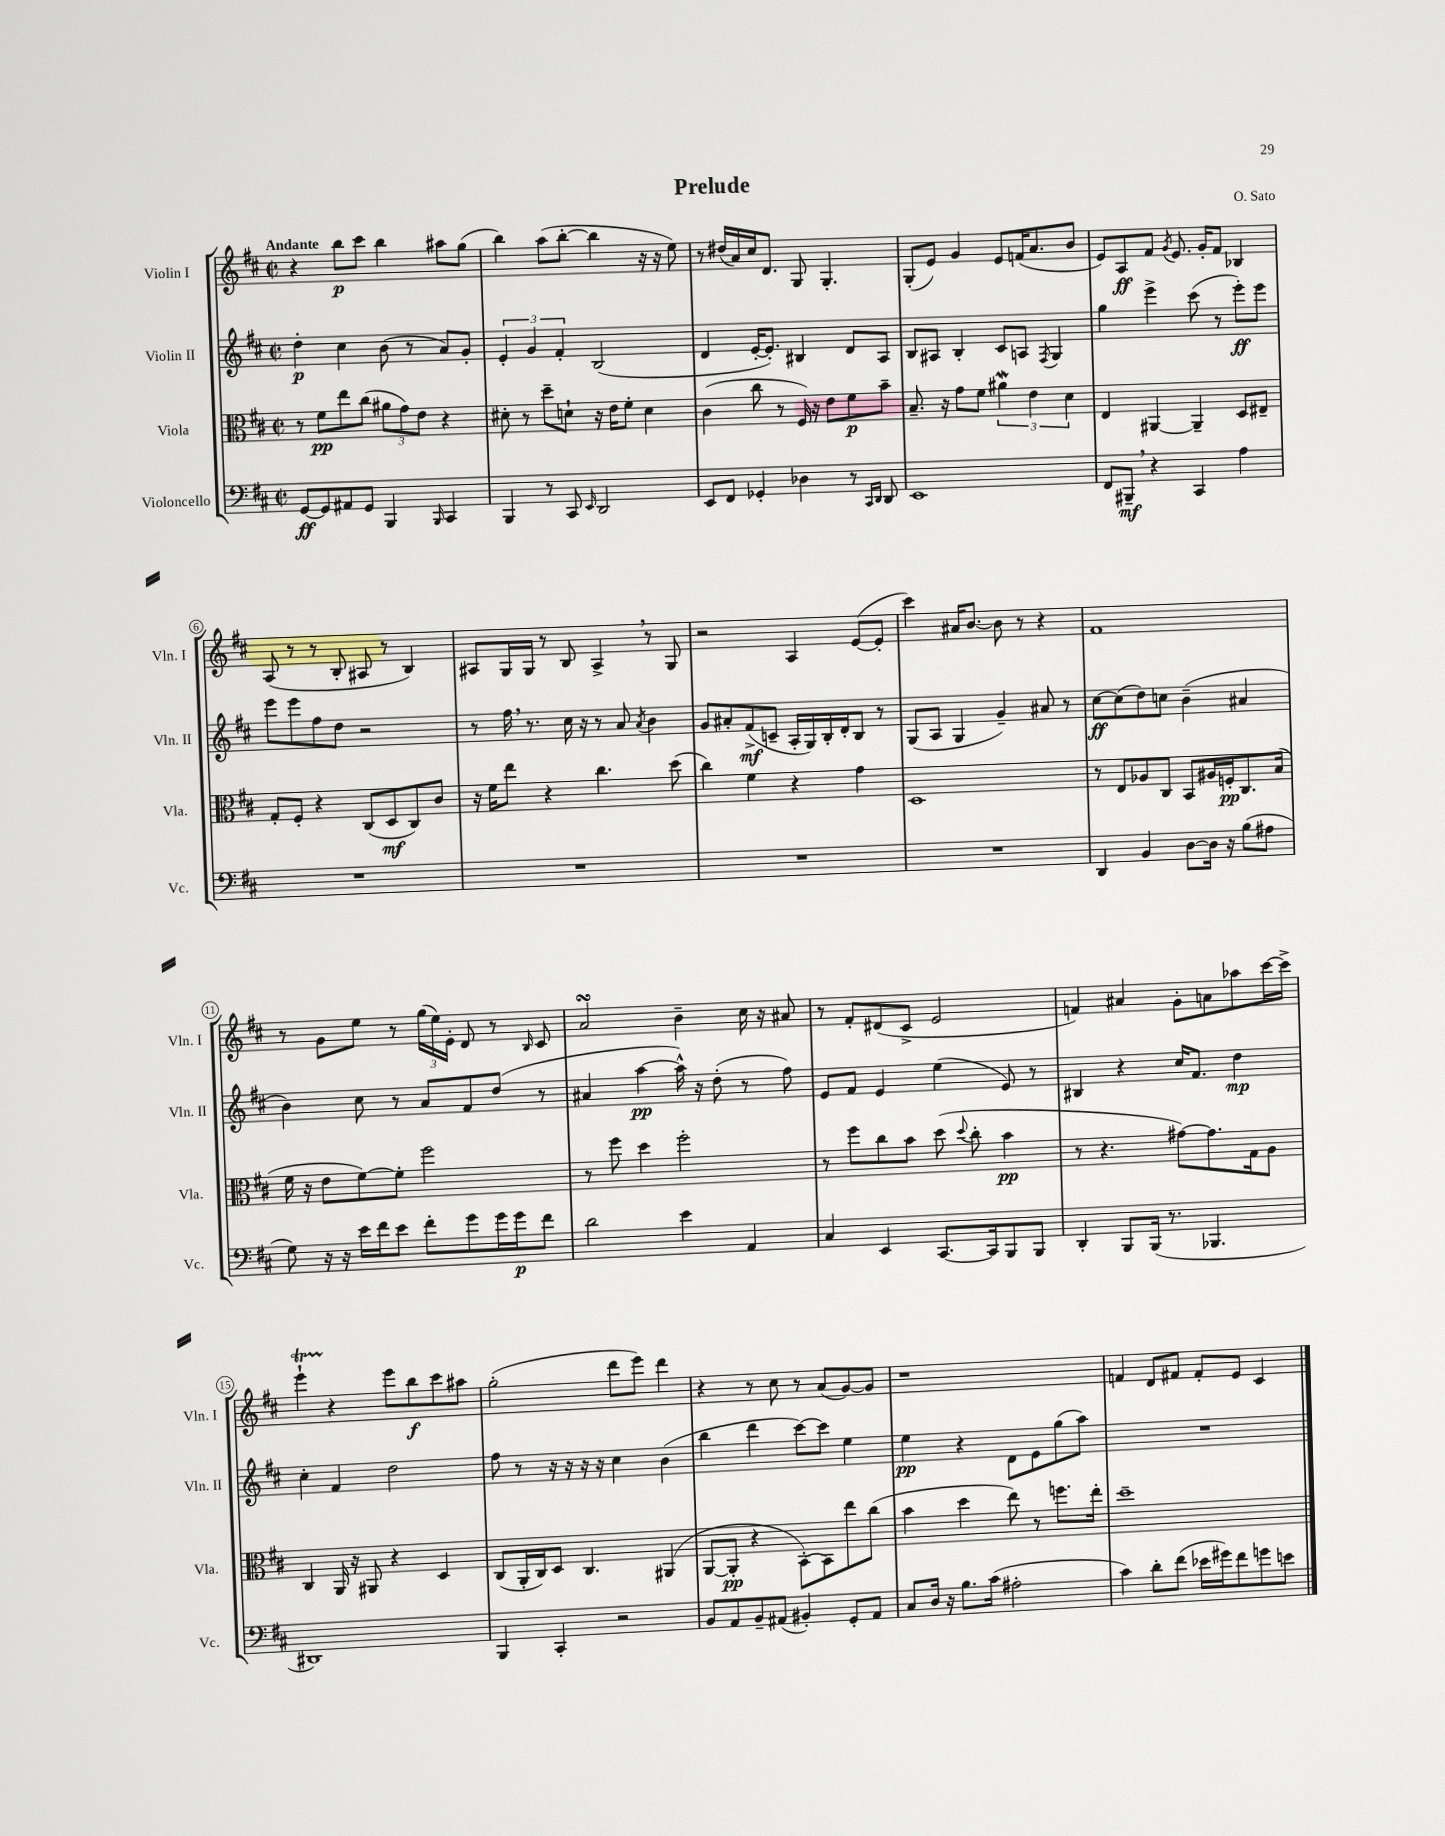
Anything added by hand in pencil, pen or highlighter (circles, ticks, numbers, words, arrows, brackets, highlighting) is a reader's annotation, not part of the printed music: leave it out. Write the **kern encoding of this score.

**kern	**dynam	**kern	**dynam	**kern	**dynam	**kern	**dynam
*part4	*part4	*part3	*part3	*part2	*part2	*part1	*part1
*staff4	*staff4	*staff3	*staff3	*staff2	*staff2	*staff1	*staff1
*I"Violoncello	*	*I"Viola	*	*I"Violin II	*	*I"Violin I	*
*I'Vc.	*	*I'Vla.	*	*I'Vln. II	*	*I'Vln. I	*
*clefF4	*	*clefC3	*	*clefG2	*	*clefG2	*
*k[f#c#]	*	*k[f#c#]	*	*k[f#c#]	*	*k[f#c#]	*
*M2/2	*	*M2/2	*	*M2/2	*	*M2/2	*
*met(c|)	*	*met(c|)	*	*met(c|)	*	*met(c|)	*
=1	=1	=1	=1	=1	=1	=1	=1
!	!	!	!	!	!	!LO:TX:a:B:t=Andante	!
[8GG/L	ff	8r	.	4dd'\	p	4r	.
8GG/]	.	8f#\L	pp	.	.	.	.
8AA#X/	.	8ee\	.	4cc#\	.	8bb\L	p
8GG/J	.	(8cc#\J	.	.	.	8ccc#\J	.
4BBB/	.	12a#X\L	.	(8b\	.	4bb\	.
.	.	12g\)	.	.	.	.	.
.	.	.	.	8r	.	.	.
.	.	12e\J	.	.	.	.	.
16qqBBB/	.	.	.	.	.	.	.
4CC#/	.	4r	.	8a/L)	.	8aa#X\L	.
.	.	.	.	8g'/J	.	(8gg\J	.
=2	=2	=2	=2	=2	=2	=2	=2
4BBB/	.	8d#X'\	.	6e'/	.	4bb\)	.
.	.	8r	.	.	.	.	.
.	.	.	.	6g/	.	.	.
8r	.	8dd~\L	.	.	.	(8aa\L	.
.	.	.	.	6f#'/	.	.	.
8CC#/	.	8dn`\J	.	.	.	[8bb'\J	.
16qqEE/	.	.	.	.	.	.	.
2DD/	.	16r	.	(2B/	.	4bb\]	.
.	.	16e\KL	.	.	.	.	.
.	.	8f#'\J	.	.	.	.	.
.	.	4d\	.	.	.	16r	.
.	.	.	.	.	.	16r	.
.	.	.	.	.	.	8ee\)	.
=3	=3	=3	=3	=3	=3	=3	=3
8EE/L	.	(4c#\	.	4d/	.	8r	.
8FF#/J	.	.	.	.	.	(16dd#X/LL	.
.	.	.	.	.	.	16a/)	.
4GG-X'/	.	8cc#\	.	[16e'/KL	.	16cc#/J	.
.	.	.	.	8.e'/J])	.	8.d/J	.
.	.	8r	.	.	.	.	.
4D-X\	.	16F#/)	.	4B#X/	.	8G/	.
.	.	16r	.	.	.	.	.
.	.	8e\L	.	.	.	4.G'/	.
8r	.	8f#\	p	8d/L	.	.	.
16qqCC#/LL	.	.	.	.	.	.	.
16qqDD/JJ	.	.	.	.	.	.	.
8DD/	.	8b~\J	.	8A/J	.	.	.
=4	=4	=4	=4	=4	=4	=4	=4
1EE	.	8.B~/	.	8B/L	.	(8G'/L	.
.	.	.	.	8A#X/J	.	8e/J)	.
.	.	16r	.	.	.	.	.
.	.	8g\L	.	4B'/	.	4g/	.
.	.	8f#\J	.	.	.	.	.
.	.	6a#XW\	.	8c#/L	.	8e/L	.
.	.	.	.	8An/J	.	(16fn/K	.
.	.	6e\	.	.	.	.	.
.	.	.	.	.	.	8.a/	.
.	.	.	.	8qF#/	.	.	.
.	.	.	.	4G/	.	.	.
.	.	6d\	.	.	.	.	.
.	.	.	.	.	.	8b/J	.
=5	=5	=5	=5	=5	=5	=5	=5
8FF#/L	.	4E/	.	4gg\	.	8e/L)	.
8BBB#X~,/J	mf	.	.	.	.	8A/	ff
4r	.	[4AA#X/	.	4eee^\	.	8f#/J	.
.	.	.	.	.	.	8qg/	.
.	.	.	.	.	.	8.e/	.
4CC#/	.	4AA#~/]	.	(8ccc#\	.	.	.
.	.	.	.	.	.	16g'/KL	.
.	.	.	.	8r	.	8f#/J	.
4A\	.	8D/L	.	8eee'\L)	ff	4B-X/	.
.	.	8E#X~/J	.	8eee\J	.	.	.
!!LO:LB:g=z
=6	=6	=6	=6	=6	=6	=6	=6
1r	.	8G'/L	.	8eee\L	.	(8A/	.
.	.	8F#'/J	.	8eee\	.	8r	.
.	.	4r	.	8ff#\	.	8r	.
.	.	.	.	8dd\J	.	8B'/	.
.	.	(8C#/L	.	2r	.	8A#X/	.
.	.	8D/	mf	.	.	8r	.
.	.	8C#/)	.	.	.	4B/)	.
.	.	8c#/J	.	.	.	.	.
=7	=7	=7	=7	=7	=7	=7	=7
1r	.	16r	.	8r	.	8A#X/L	.
.	.	16f#\KL	.	.	.	.	.
.	.	8ee\J	.	16ff#,\	.	16G/L	.
.	.	.	.	8.r	.	16G/JJ	.
.	.	4r	.	.	.	8r	.
.	.	.	.	16cc#\	.	8B/	.
.	.	.	.	16r	.	.	.
.	.	4.cc#\	.	8r	.	4A#^,/	.
.	.	.	.	8a/	.	.	.
.	.	.	.	8qa/	.	.	.
.	.	.	.	4b\	.	8r	.
.	.	(8dd\	.	.	.	8G/	.
=8	=8	=8	=8	=8	=8	=8	=8
1r	.	4cc#\)	.	8g/L	.	2r	.
.	.	.	.	8a#X'/	.	.	.
.	.	4f#\	.	(8f#^/	mf	.	.
.	.	.	.	8cn~/J	.	.	.
.	.	4r	.	16A'/LL	.	4A/	.
.	.	.	.	16G/)	.	.	.
.	.	.	.	16B'/	.	.	.
.	.	.	.	16d'/J	.	.	.
.	.	4g\	.	8B/J	.	([8e/L	.
.	.	.	.	8r	.	8e'/J]	.
=9	=9	=9	=9	=9	=9	=9	=9
1r	.	1D	.	(8G/L	.	4ccc#\)	.
.	.	.	.	8A/J	.	.	.
.	.	.	.	4G/	.	16a#X/KL	.
.	.	.	.	.	.	[8.b/J	.
.	.	.	.	4g~/)	.	8b\]	.
.	.	.	.	.	.	8r	.
.	.	.	.	8a#X/	.	4r	.
.	.	.	.	8r	.	.	.
=10	=10	=10	=10	=10	=10	=10	=10
4DD/	.	8r	.	[8cc#\L	ff	1f#	.
.	.	8E/L	.	(8cc#\]	.	.	.
4BB/	.	8A-X/	.	8dd\)	.	.	.
.	.	8C#/J	.	8ccn\J	.	.	.
[8D\L	.	8BB/L	.	(4b~\	.	.	.
16D\Jk]	.	16A#X/L	.	.	.	.	.
16r	.	16Fn'/J	pp	.	.	.	.
(8B\L	.	8.C#/	.	4a#X/	.	.	.
8A#X\J	.	.	.	.	.	.	.
.	.	(16B/Jk	.	.	.	.	.
!!LO:LB:g=z
=11	=11	=11	=11	=11	=11	=11	=11
8G\)	.	16f#\	.	4b\)	.	8r	.
.	.	16r	.	.	.	.	.
16r	.	8e\L	.	.	.	8g\L	.
16r	.	.	.	.	.	.	.
16e\LL	.	[8f#\)	.	8cc#\	.	8ee\J	.
16f#\J	.	.	.	.	.	.	.
8e\J	.	8f#'\J]	.	8r	.	8r	.
8f#'\L	.	2ff#\	.	8a/L	.	(24gg\LL	.
.	.	.	.	.	.	24ee\)	.
.	.	.	.	.	.	24e'\JJ	.
8g\	.	.	.	8f#/	.	8d/	.
16g\L	.	.	.	(8dd/J	.	8r	.
16g\J	p	.	.	.	.	.	.
.	.	.	.	.	.	16qqB/	.
8f#\J	.	.	.	8r	.	8c#/	.
=12	=12	=12	=12	=12	=12	=12	=12
2d\	.	8r	.	4a#X/	.	2asSSS/	.
.	.	8ff#\	.	.	.	.	.
.	.	4dd\	.	[4aa\	pp	.	.
4e\	.	2ff#'\	.	16aa^^\])	.	4b~\	.
.	.	.	.	16r	.	.	.
.	.	.	.	(8dd'\	.	.	.
4AA/	.	.	.	8r	.	16cc#\	.
.	.	.	.	.	.	16r	.
.	.	.	.	8ff#\)	.	8a#X/	.
=13	=13	=13	=13	=13	=13	=13	=13
4C#/	.	8r	.	8e/L	.	8r	.
.	.	8ff#\L	.	8f#/J	.	8f#'/L	.
4EE/	.	8cc#\	.	4e/	.	(8d#X/	.
.	.	8b\J	.	.	.	8c#^/J	.
[8.CC#/L	.	(8dd\	.	(4ee\	.	2e/	.
.	.	8qqdd/	.	.	.	.	.
.	.	8cc#'\	.	.	.	.	.
16CC#/k]	.	.	.	.	.	.	.
8BBB/	.	4b\	pp	8e/)	.	.	.
8BBB/J	.	.	.	8r	.	.	.
=14	=14	=14	=14	=14	=14	=14	=14
4DD'/	.	8r	.	4B#X/	.	4fn/)	.
.	.	4.r	.	.	.	.	.
8BBB/L	.	.	.	4r	.	4a#X/	.
(16BBB/Jk	.	.	.	.	.	.	.
8.r	.	.	.	.	.	.	.
.	.	[8g#X\L)	.	16cc#/KL	.	8g'\L	.
.	.	.	.	8.f#/J	.	.	.
4.BBB-X/	.	8.g#\]	.	.	.	8an\	.
.	.	.	.	4dd\	mp	8aa-X\	.
.	.	16G\k	.	.	.	.	.
.	.	8A\J	.	.	.	[16ccc#\L	.
.	.	.	.	.	.	16ccc#^\JJ]	.
!!LO:LB:g=z
=15	=15	=15	=15	=15	=15	=15	=15
1DD#X)	.	4C#/	.	4cc#'\	.	4eeeT`\	.
.	.	16AA/	.	4f#/	.	4r	.
.	.	16r	.	.	.	.	.
.	.	8AA#X/	.	.	.	.	.
.	.	4r	.	2dd\	.	8eee\L	.
.	.	.	.	.	.	8bb\	f
.	.	4D/	.	.	.	8ccc#\	.
.	.	.	.	.	.	8aa#X\J	.
=16	=16	=16	=16	=16	=16	=16	=16
4BBB/	.	(8C#/L	.	8ff#\	.	(2gg'\	.
.	.	16AA'/L	.	8r	.	.	.
.	.	16C#/J)	.	.	.	.	.
4CC#'/	.	8D/J	.	16r	.	.	.
.	.	.	.	16r	.	.	.
.	.	4.C#/	.	16r	.	.	.
.	.	.	.	16r	.	.	.
2r	.	.	.	4cc#\	.	8ddd\L	.
.	.	.	.	.	.	8eee\J)	.
.	.	(4AA#X/	.	(4b\	.	4ddd\	.
=17	=17	=17	=17	=17	=17	=17	=17
8BB/L	.	[8AA/L	.	4bb\	.	4r	.
8AA/	.	8AA'/J]	pp	.	.	.	.
8BB~/	.	4r	.	4ddd\	.	8r	.
(8AA#X/J	.	.	.	.	.	8cc#\	.
4BB#X'/)	.	[8BB'\L)	.	[8ccc#\L)	.	8r	.
.	.	8BB\]	.	8ccc#\J]	.	(8a/L	.
8GG'/L	.	8ee\	.	4ee\	.	[8g/)	.
8AA#/J	.	(8cc#\J	.	.	.	8g/J]	.
=18	=18	=18	=18	=18	=18	=18	=18
8C#/L	.	4b\	.	4ee\	pp	1r	.
16D/Jk	.	.	.	.	.	.	.
16r	.	.	.	.	.	.	.
8.B\L	.	4dd\	.	4r	.	.	.
(16c#\Jk	.	.	.	.	.	.	.
2A#X'\	.	8ee\)	.	8d\L	.	.	.
.	.	8r	.	8e\	.	.	.
.	.	8.ffn\L	.	(8gg\	.	.	.
.	.	.	.	8aa\J)	.	.	.
.	.	16ee'\Jk	.	.	.	.	.
=19	=19	=19	=19	=19	=19	=19	=19
4c#\)	.	1dd~	.	1r	.	4fn/	.
8d'\L	.	.	.	.	.	8d/L	.
(8f#\J	.	.	.	.	.	8f#X/J	.
16e-X\LL	.	.	.	.	.	8f#'/L	.
16g#X\J)	.	.	.	.	.	.	.
8f#\	.	.	.	.	.	8e/J	.
8gn\	.	.	.	.	.	4c#/	.
8en\J	.	.	.	.	.	.	.
==	==	==	==	==	==	==	==
*-	*-	*-	*-	*-	*-	*-	*-
